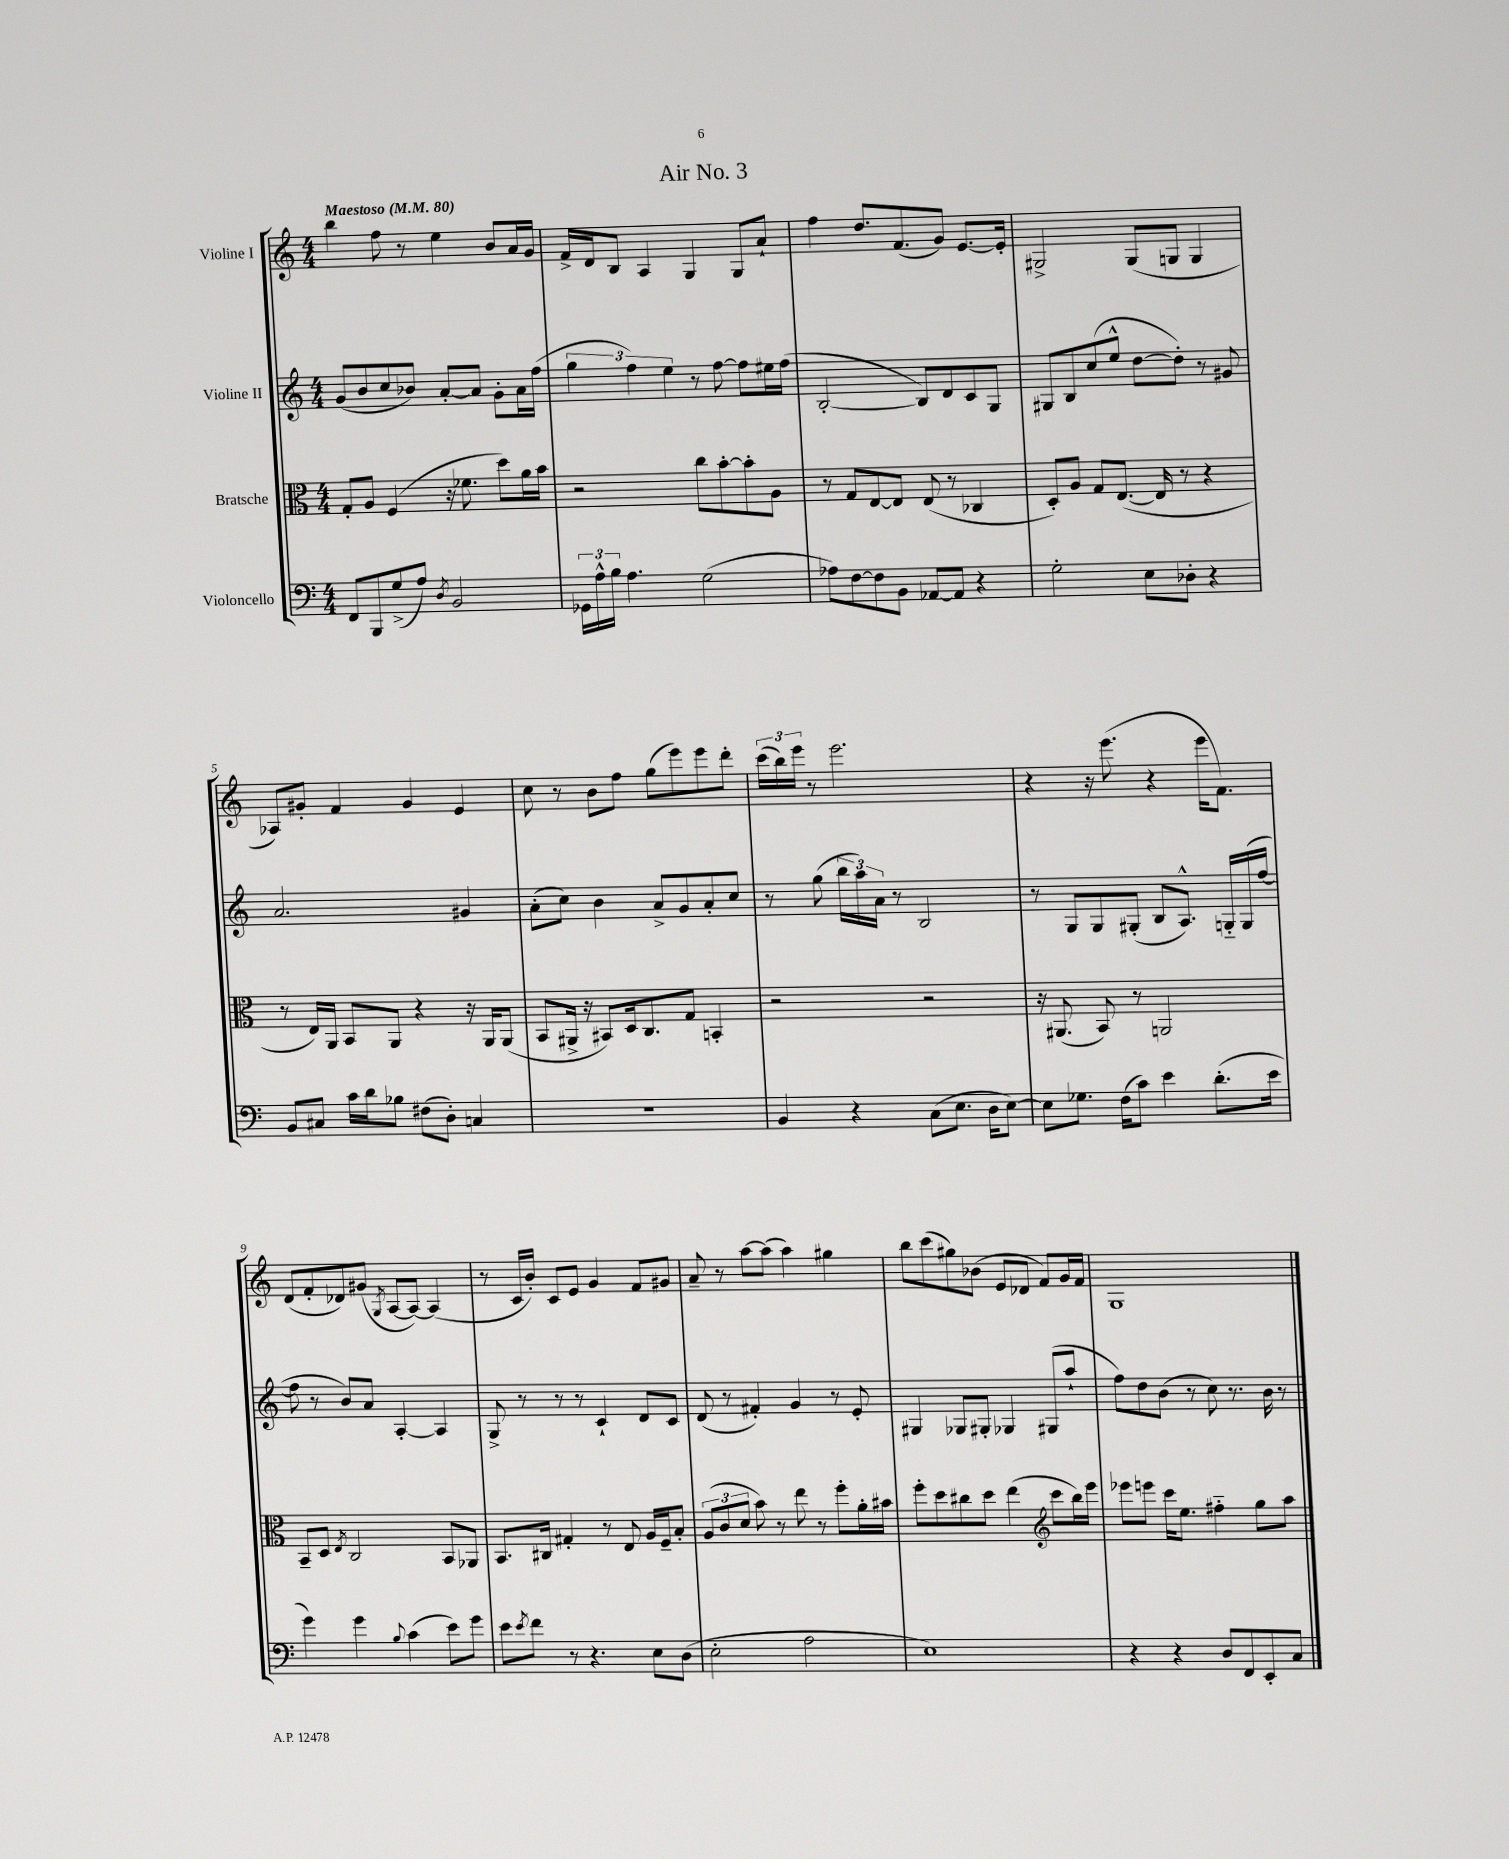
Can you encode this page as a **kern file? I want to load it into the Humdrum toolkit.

**kern	**kern	**kern	**kern
*staff4	*staff3	*staff2	*staff1
*clefF4	*clefC3	*clefG2	*clefG2
*k[]	*k[]	*k[]	*k[]
*M4/4	*M4/4	*M4/4	*M4/4
*MM80	*MM80	*MM80	*MM80
8FF	8G'	(8g	4bb
8BBB	8A	8b	.
(8G^	(4F	8cc	8ff
8A)	.	8b-)	8r
8qD	.	.	.
2BB	16r	[8a'	4ee
.	8.f-	.	.
.	.	8a]	.
.	8dd)	8g'	8b
.	16a	16a	16a
.	16b	(16ff	16g
=	=	=	=
24GG-	2r	6gg	16f^
24A^^	.	.	.
.	.	.	16d
24B	.	.	.
4.A	.	.	8B
.	.	6ff)	.
.	.	.	4A
.	.	6ee	.
(2G	8cc	8r	4G
.	[8b'	[8ff	.
.	8b']	8ff]	8G
.	8A	16ee#	8a`
.	.	(16ff	.
=	=	=	=
8A-)	8r	[2B'	4ff
[8F	8G	.	.
8F]	[8E	.	8.dd
8BB	8E]	.	.
.	.	.	(8.f
[8AA-	(8E	8B])	.
8AA-]	8r	8d	8g)
4r	4C-	8c	[8.e
.	.	8G	.
.	.	.	16e']
=	=	=	=
2G'	8D')	8G#	2G#^
.	8A	8B	.
.	8G	(8cc	.
.	([8.E	8ee^^	.
8E	.	[8dd	(8G#
.	16E]	.	.
8D-'	8r	8dd'])	8G
4r	4r	8r	4G
.	.	8g#	.
=	=	=	=
8BB	8r	2.a	8A-)
8C#	16E)	.	8g#'
.	16AA	.	.
16c	8BB	.	4f
16d	.	.	.
8B-	8AA	.	.
(8F#	4r	.	4g#
8D')	.	.	.
4C	16r	4g#	4e
.	16AA	.	.
.	(8AA	.	.
=	=	=	=
1r	8BB	(8a'	8cc
.	16AA#^	8cc)	8r
.	16r	.	.
.	8BB#)	4b	8b
.	16D	.	8ff
.	8.C	.	.
.	.	8a^	(8gg
.	8G	8g	8eee)
.	4BB'	8a'	8eee
.	.	8cc	8ddd'
=	=	=	=
4BB	2r	8r	(24ccc
.	.	.	24bb)
.	.	.	24eee
.	.	(8gg	8r
4r	.	24bb	2.eee
.	.	24aa)	.
.	.	24a	.
.	.	8r	.
(8C	2r	2B	.
8.E	.	.	.
16D	.	.	.
[8E)	.	.	.
=	=	=	=
8E]	16r	8r	4r
.	(8.AA#	.	.
8.G-	.	8G	.
.	8BB)	8G	16r
(16F	.	.	(8.eee
8c)	8r	(8G#'	.
4e	2AA	8B	4r
.	.	8.A^^)	.
(8.d'	.	.	16eee
.	.	16G'~	8.f)
.	.	(16G	.
16e	.	[16ff	.
=	=	=	=
4g)	8BB~	8ff]	(8d
.	8D	8r	8f'
.	8qE	.	.
4g	2C	8b)	8d-)
.	.	8a	(8g#
8qqB	.	.	8qG
(4c	.	[4A'	[8A
.	.	.	8A_)
8e)	8BB	4A]	(4A]
8g	8AA-	.	.
=	=	=	=
8e	8.BB	8G^	8r
8qe	.	.	.
8f	.	8r	16c
.	16C#	.	16b')
8r	4G#'	8r	8c
4.r	.	8r	8e
.	8r	4c`	4g
.	8E	.	.
8E	16A	8d	8f
.	16F~	.	.
(8D	8B'	8c	8g#
=	=	=	=
2E'	(12A	(8d	8a~
.	12c	.	.
.	.	8r	8r
.	12d	.	.
.	8b)	4f#')	[8aa
.	8r	.	(8aa]
2A	8ee	4g	4aa)
.	8r	.	.
.	8ff'	8r	4gg#
.	16a'	8e'	.
.	16b#	.	.
=	=	=	=
1E)	8ff'	4G#	8bb
.	8dd	.	(8ccc
.	8cc#	8G-	8gg#)
.	8dd	8G#'	(8b-
.	(4ee	4G-	8e
.	.	.	8d-
*	*clefG2	*	*
.	8ccc	(8G#	8f)
.	16bb)	8aa`	16g
.	16eee	.	16f
=	=	=	=
4r	8eee-	8ff)	1G
.	8eee	8dd	.
4r	16ccc	(8b	.
.	8.ee	.	.
.	.	8r	.
8D	4ff#'~	8cc)	.
8FF	.	8.r	.
8EE'	8gg	.	.
.	.	16b	.
8C	8aa	8r	.
==	==	==	==
*-	*-	*-	*-
